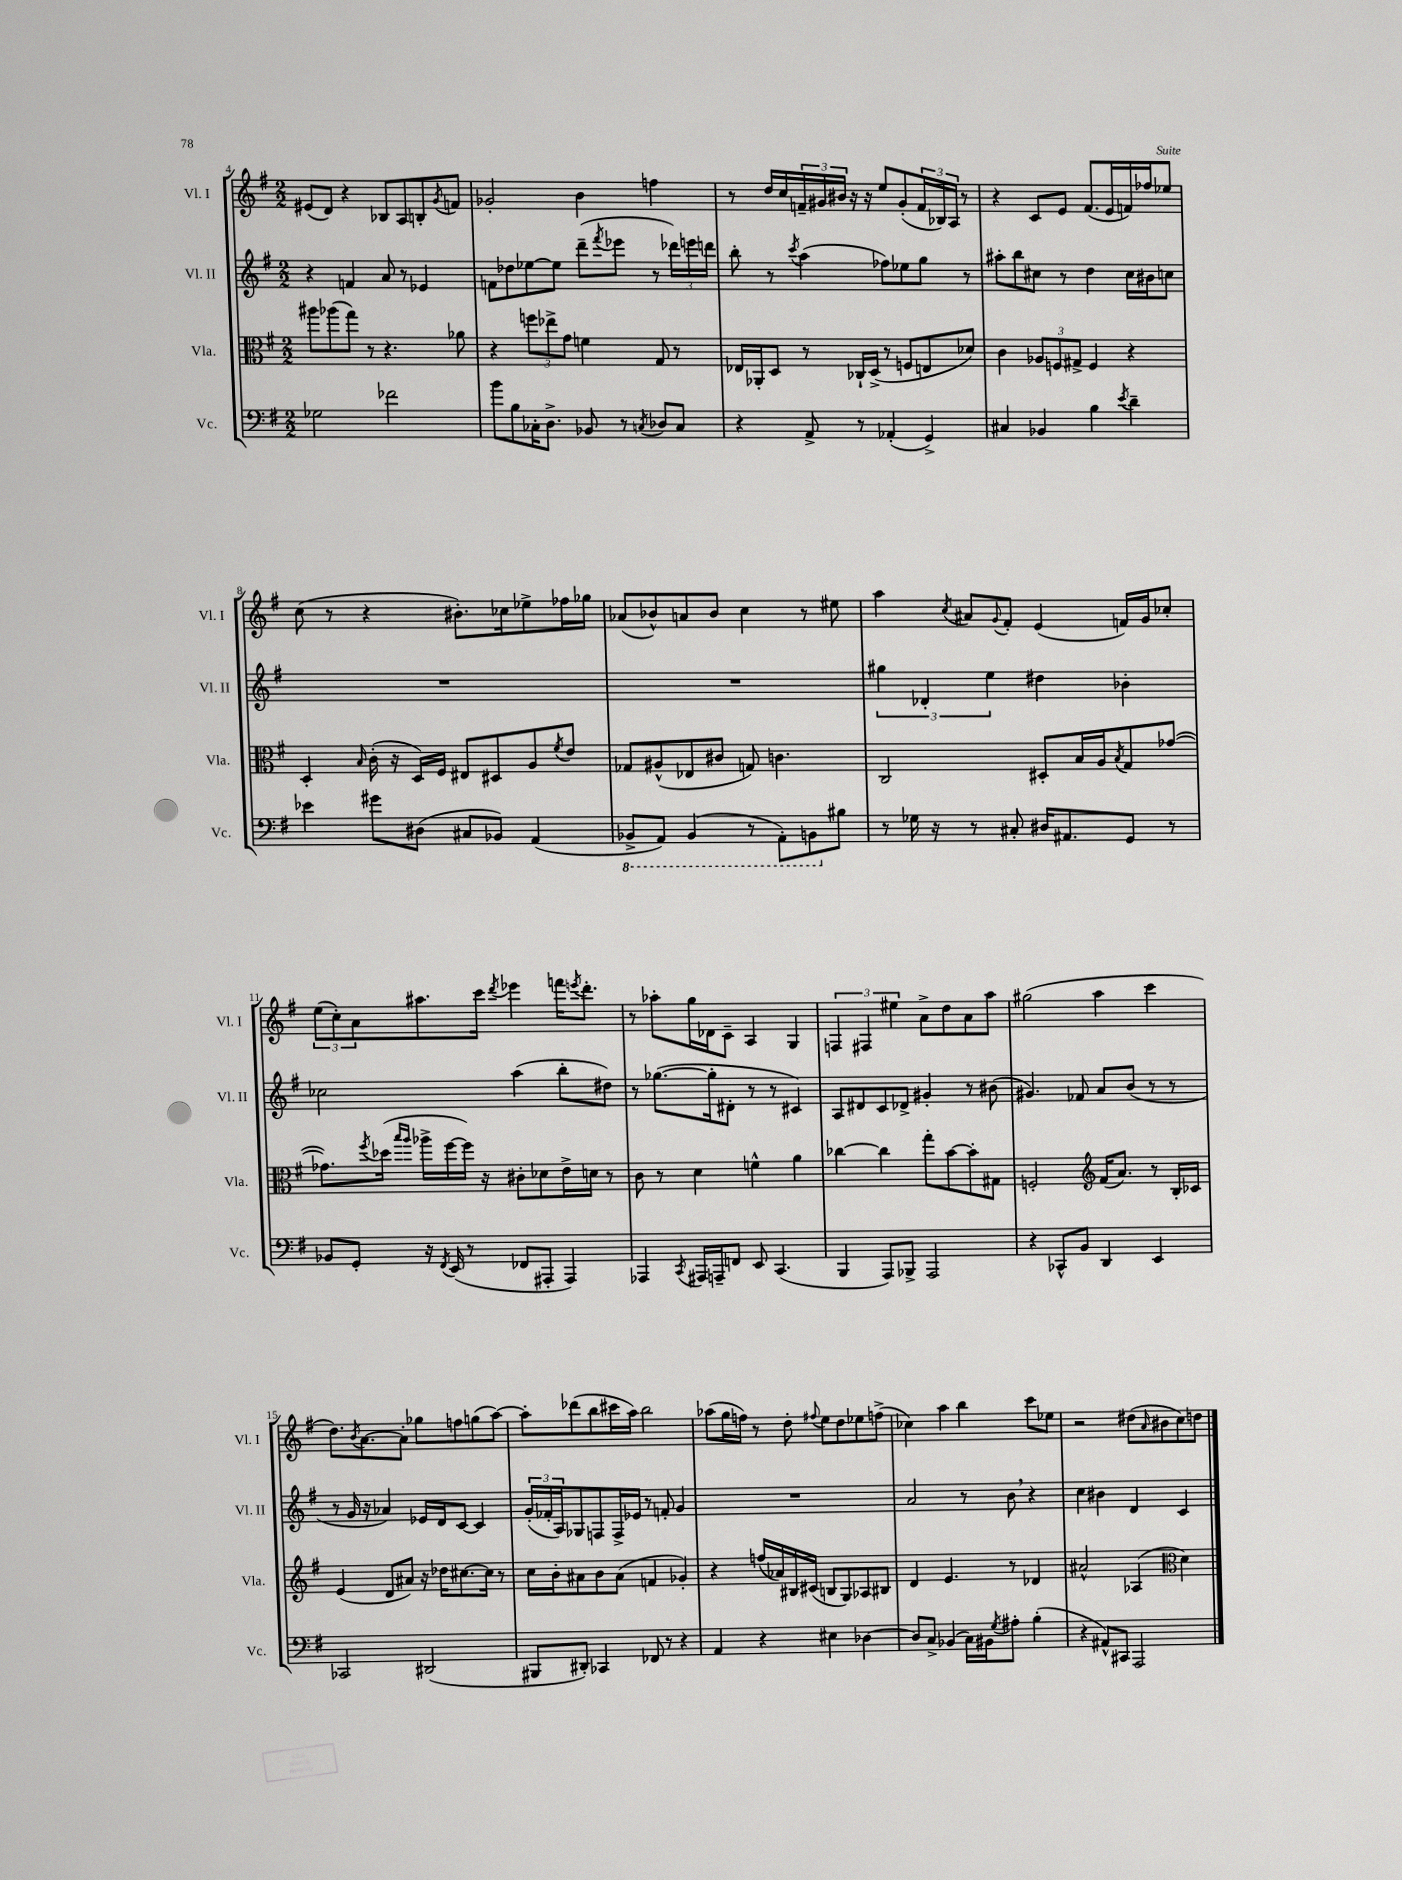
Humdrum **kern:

**kern	**kern	**kern	**kern
*staff4	*staff3	*staff2	*staff1
*clefF4	*clefC3	*clefG2	*clefG2
*k[f#]	*k[f#]	*k[f#]	*k[f#]
*M2/2	*M2/2	*M2/2	*M2/2
2G-	8aa#	4r	(8e#
.	(8aa-	.	8d)
.	8gg)	4f	4r
.	8r	.	.
2f-	4.r	8a	8B-
.	.	8r	8A
.	.	4e-	8B'
.	.	.	8qg
.	8a-	.	8f
=	=	=	=
8b	4r	8f	2g-'
8B	.	8dd-	.
16C-'	12ff	[8ee-	.
8.D^	.	.	.
.	12ee-^	.	.
.	.	8ee-]	.
.	12g	.	.
8BB-	4f	(8ddd~	4b
.	.	8qfff#	.
8r	.	8eee-	.
8qC	.	.	.
8D-	8G	8r	4ff
8C	8r	24ddd-)	.
.	.	24eee	.
.	.	24ddd	.
=	=	=	=
4r	16E-	8bb'	8r
.	16AA-'	.	.
.	8D	8r	16dd
.	.	.	16cc
.	.	8qccc	.
8AA^	8r	(4aa	24f~
.	.	.	24g#
.	.	.	24b#
8r	16C-`	.	16r
.	(16D^	.	16r
(4AA-'	8r	8ff-)	8ee
.	8F	8ee-	(8g#'
4GG^)	8E	8gg	24f
.	.	.	24B-)
.	.	.	24A
.	8d-)	8r	8r
=	=	=	=
4C#	4c	8aa#'	4r
.	.	8bb	.
4BB-	12A-	8cc#	8c
.	12F	.	.
.	.	8r	8e
.	12G#^	.	.
4B	4F	4dd	(8.f#
.	.	.	16e
8qe	.	.	.
4d~	4r	16cc#	16f)
.	.	16b#	16ff-
.	.	8cc	8ee-
=	=	=	=
4e-	4D'	1r	(8cc
.	.	.	8r
.	16qqB	.	.
8g#	(16c'	.	4r
.	16r	.	.
(8D#	16D)	.	.
.	16F#	.	.
8C#	8E#	.	8.b#')
8BB-)	8D#	.	.
.	.	.	16cc-
(4AA	8A	.	8ee-^
.	8qf#	.	.
.	8e	.	16ff-
.	.	.	16gg-
=	=	=	=
8BBB-^	8G-	1r	(8a-
8AAA)	(8A#^^	.	8b-^^)
(4BBB-	8E-	.	8a
.	8c#	.	8b-
8r	8G)	.	4cc
8AAA')	4.c	.	.
8BBB	.	.	8r
8B#	.	.	8ee#
=	=	=	=
8r	2C	6gg#	4aa
16G-	.	.	.
.	.	6d-'	.
16r	.	.	.
.	.	.	8qcc
8r	.	.	8a#
.	.	6ee	.
.	.	.	8qqg
8C#'	.	.	8f#'
16D#	8D#'	4dd#	(4e
8.AA#	.	.	.
.	16B	.	.
.	16A	.	.
.	8qB	.	.
8GG	8G	4b-'	16f)
.	.	.	16g
8r	([8g-	.	8cc-'
=	=	=	=
8BB-	8.g-])	2cc-	(12ee
.	.	.	12cc')
8GG'	.	.	.
.	.	.	12a
.	8qff#	.	.
.	(16dd-	.	.
.	16qqbb	.	.
.	16qqaa	.	.
16r	16aa-^	.	8.aa#
8qFF#	.	.	.
(16EE	[16ff#	.	.
8r	16ff#])	.	.
.	16r	.	16ccc
.	.	.	8qddd
8FF-	8c#'	(4aa	4eee-
8AAA#'	8d-	.	.
4AAA#)	16e^	8bb'	16fff
.	.	.	8qeee
.	16d	.	8.ddd'
.	8r	8dd#)	.
=	=	=	=
4AAA-	8c	8r	8r
.	8r	([8.gg-	8aa-'
8qCC	.	.	.
16AAA#	4d	.	16gg
16AAA~	.	16gg-']	16d-
8FF	.	8d#'	8c~
8EE	4f^^	8r	4A
(4.CC	.	8r	.
.	4a	4c#)	4G
=	=	=	=
4BBB	[4cc-	8A	6F
.	.	8d#	.
.	.	.	6F#
8AAA)	4cc-]	8c	.
.	.	.	6ee#
8BBB-^	.	8d-^	.
2AAA	8gg'	4g#'	8a^
.	[8b	.	8dd
.	8b']	8r	8a
.	8G#	(8b#	8aa
=	=	=	=
4r	2F'	4.g#)	(2gg#
8CC-^^	.	.	.
8BB	.	8f-	.
*	*clefG2	*	*
4DD	(16f#	8a	4aa
.	8.a)	.	.
.	.	(8b	.
4EE	8r	8r	4ccc
.	16B'	8r	.
.	16c-	.	.
=	=	=	=
2CC-	(4e	8r	8.dd)
.	.	16g	.
.	.	.	8qb
.	.	16r	[8.a
.	8d	4a-)	.
.	8a#)	.	8a']
(2DD#	16r	16e-	8gg-
.	16dd-	16d	.
.	[8.cc#	[8c	8ff
.	.	4c]	(8gg
.	16cc#]	.	.
.	8r	.	[8aa)
=	=	=	=
8BBB#	16cc	(24g'	8aa']
.	.	24f-'	.
.	16b'	.	.
.	.	24A)	.
8DD#')	8a#	8G-	(8ddd-
4CC-	8b	8F	8bb
.	(8a#	16F^	16ccc#
.	.	16e-	16aa)
8FF-	4f	8r	2bb
8r	.	8f'	.
4r	4g-')	4g	.
=	=	=	=
4AA	4r	1r	(8aa-
.	.	.	16gg
.	.	.	16ff)
4r	(16ff	.	8r
.	16a-)	.	.
.	16B#	.	8dd'
.	(16c#	.	.
.	.	.	8qqff#
4E#	8B	.	8ee
.	8G)	.	8dd
[4D-	8A-	.	8ee-
.	8B#	.	(8ff^
=	=	=	=
8D-]	4d	2a	4cc-)
8C^	.	.	.
(4BB-	4.e	.	4aa
16C)	.	8r	4bb
16BB#	.	.	.
8qG	.	.	.
8A#'	8r	8b	.
(4B'	4d-	4r	8ccc
.	.	.	8ee-
=	=	=	=
4r	2a#^^	4cc	2r
8AA#^^)	.	4b#	.
8CC#	.	.	.
2AAA	(4A-	4d	(8dd#
.	.	.	16qqa
.	.	.	8b#
*	*clefC3	*	*
.	4d)	4c	8cc)
.	.	.	8dd
==	==	==	==
*-	*-	*-	*-
